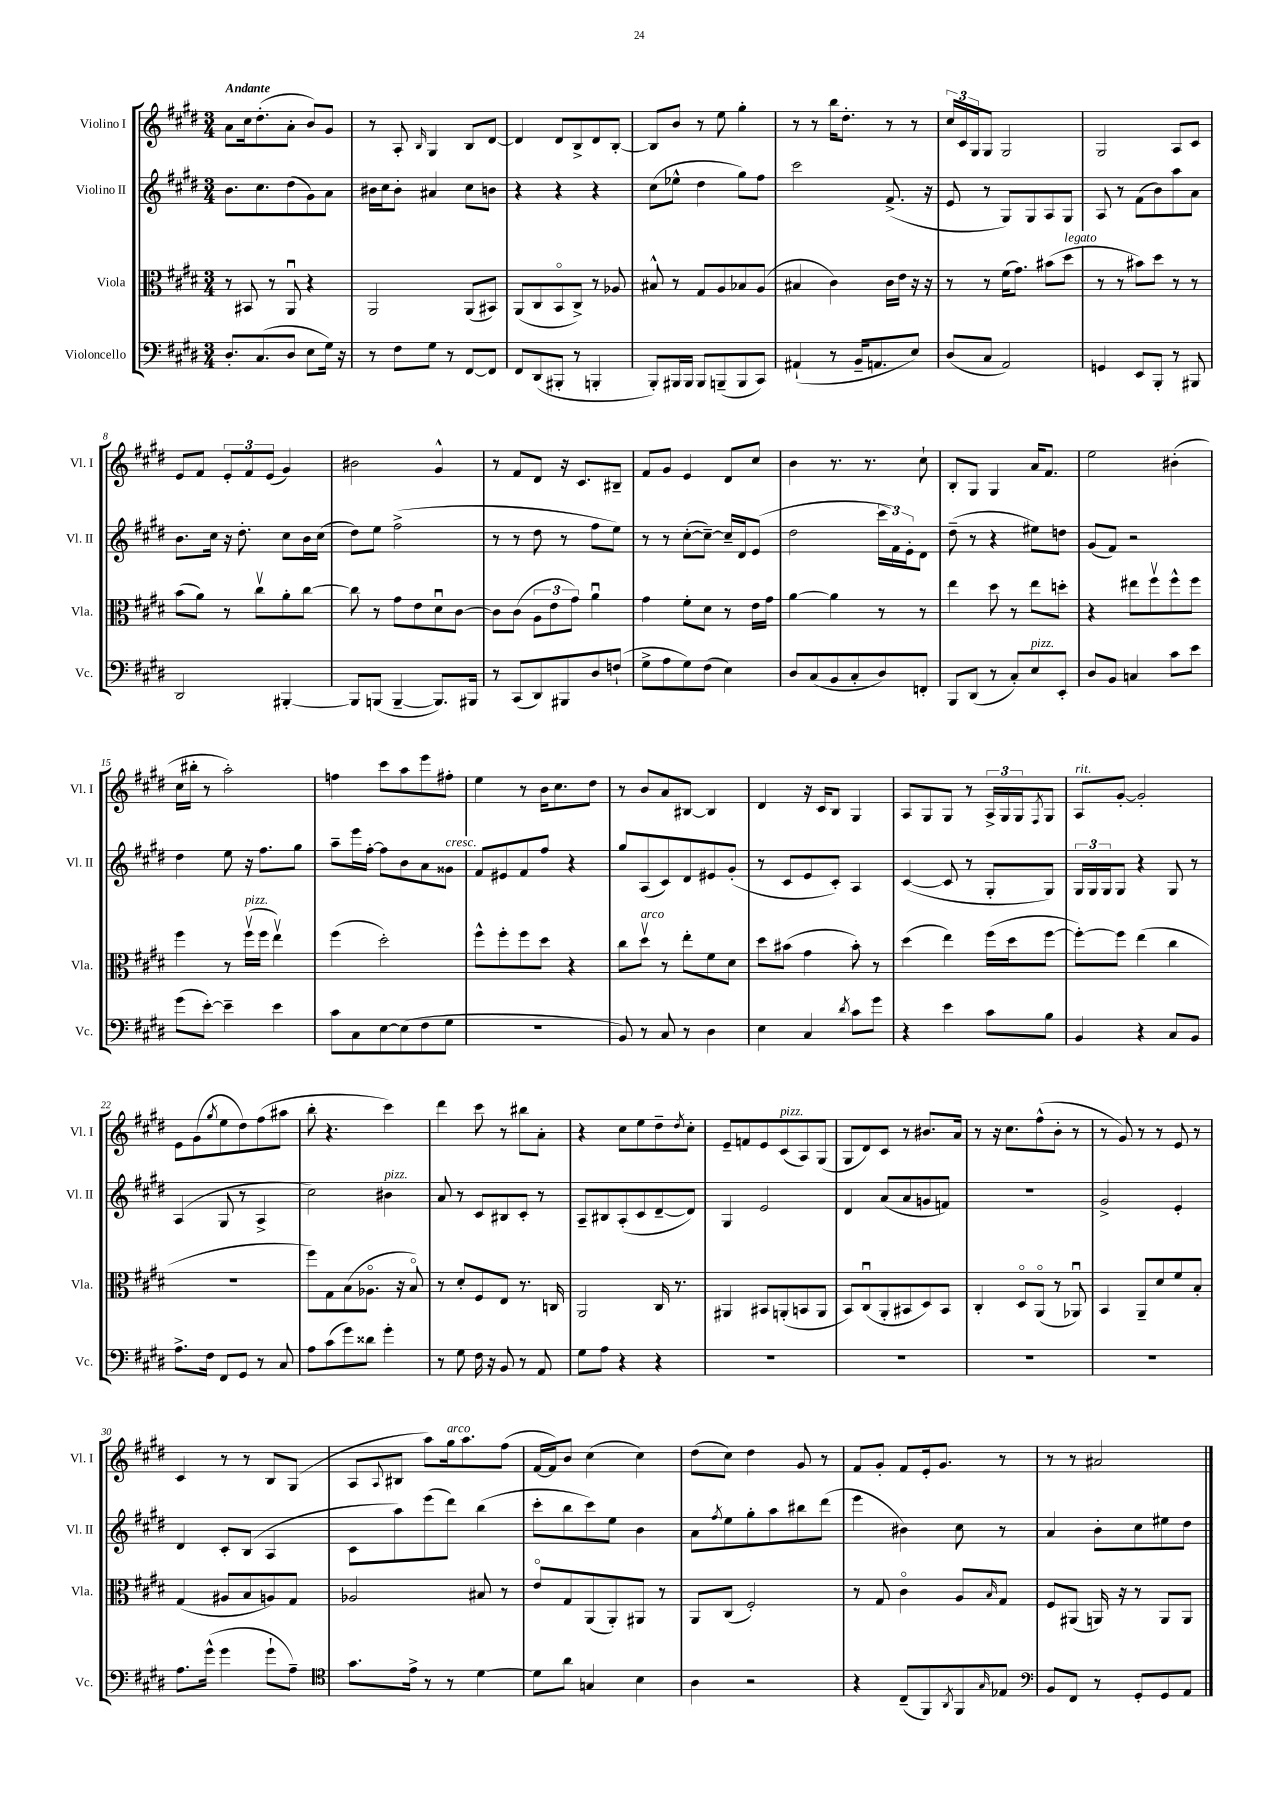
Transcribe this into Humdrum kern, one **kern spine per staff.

**kern	**kern	**kern	**kern
*staff4	*staff3	*staff2	*staff1
*clefF4	*clefC3	*clefG2	*clefG2
*k[f#c#g#d#]	*k[f#c#g#d#]	*k[f#c#g#d#]	*k[f#c#g#d#]
*M3/4	*M3/4	*M3/4	*M3/4
8.D#'	8r	8.b	8a
.	8BB#	.	16cc#
(8.C#	.	8.cc#	(8.dd#'
.	8r	.	.
8D#	8AAu	(8dd#	8a'
8E	4r	8g#)	8b)
16G#)	.	8a	8g#
16r	.	.	.
=	=	=	=
8r	2AA	16b#	8r
.	.	16cc#	.
8F#	.	8b#'	8A'
.	.	.	16qqB
8G#	.	4a#	4G#
8r	.	.	.
[8FF#	(8AA	8cc#	8B
8FF#]	8BB#)	8b	[8d#
=	=	=	=
8FF#	(8AA	4r	4d#]
(8DD#	8C#	.	.
8BBB#'	8BBo	4r	8d#
8r	8C#^)	.	8B^
4BBB'	8r	4r	8d#
.	8A-	.	[8B'
=	=	=	=
8BBB')	8B#^^	(8cc#	8B]
16BBB#	8r	8ee-^^	8b
16BBB#	.	.	.
8BBB#	8G#	4dd#	8r
(8BBB~	8A	.	8ee
8BBB	8B-	8gg#)	4gg#'
8CC#)	(8A	8ff#	.
=	=	=	=
(4AA#`	4B#	2ccc#	8r
.	.	.	8r
8r	4c#)	.	16bb
.	.	.	8.dd#'
16BB~	.	.	.
8.AA	.	.	.
.	16c#	(8.f#^	8r
.	16e	.	.
8E)	16r	.	8r
.	16r	16r	.
=	=	=	=
(8D#	8r	8e	24cc#
.	.	.	24c#
.	.	.	24G#
8C#	8r	8r	8G#
2AA)	(16f#	8G#)	2G#
.	8.g#)	.	.
.	.	8G#	.
.	(8b#	8A	.
.	8dd#	8G#	.
=	=	=	=
4GG	8r	8A	2G#
.	8r	8r	.
8EE	8b#)	(8f#	.
8BBB'	8dd#	8b)	.
8r	8r	8aa	8A
8BBB#	8r	8a	8c#
=	=	=	=
2DD#	(8b	8.b	8e
.	8a)	.	8f#
.	.	16cc#	.
.	8r	16r	12e'
.	.	8.dd#'	.
.	.	.	12f#
.	8cc#v	.	.
.	.	.	(12e
[4BBB#'	8a'	8cc#	4g#)
.	[8cc#	16b	.
.	.	(16cc#	.
=	=	=	=
8BBB#]	8cc#]	8dd#)	2b#
(8BBB	8r	8ee	.
[4BBB~	8g#	(2ff#^	.
.	8e	.	.
8.BBB])	8d#u	.	4g#^^
.	[8c#	.	.
16BBB#	.	.	.
=	=	=	=
8r	8c#]	8r	8r
(8CC#	(8c#	8r	8f#
8DD#)	12A	8dd#	8d#
.	12e	.	.
8BBB#	.	8r	16r
.	12g#)	.	.
.	.	.	8.c#
8D#	4au	8ff#	.
(8F`	.	8ee)	8B#~
=	=	=	=
8G#^	4g#	8r	8f#
8A	.	8r	8g#
8G#)	8f#'	([8cc#'	4e
(8F#	8d#	8cc#~_)	.
4E)	8r	16cc#~]	8d#
.	.	16d#	.
.	16e	(8e	8cc#
.	16g#	.	.
=	=	=	=
8D#	[4a	2dd#	4b
(8C#	.	.	.
8BB	4a]	.	8.r
8C#'	.	.	.
.	.	.	8.r
8D#)	8r	24ccc#	.
.	.	24f#)	.
.	.	24e'	.
8FF'	8r	8d#	8cc#`
=	=	=	=
8BBB	4ee	(8dd#~	8B'
(8DD#	.	8r	8G#
8r	8dd#	4r	4G#
8C#')	8r	.	.
8E	8ee	8ee#)	16a
.	.	.	8.f#
8EE'	8dd'	8dd	.
=	=	=	=
8D#	4r	(8g#	2ee
8BB	.	8f#)	.
4C	8ee#	2r	.
.	8ff#v	.	.
8c#	8ff#^^	.	(4b#'
8e	8ff#	.	.
=	=	=	=
(8g#	4ff#	4dd#	16cc#
.	.	.	16bb#'
[8e')	.	.	8r
4e~]	8r	8ee	2aa')
.	(16ff#v	16r	.
.	16ff#	8.ff#	.
4e	4eev)	.	.
.	.	8gg#	.
=	=	=	=
8c#	(4ff#	8aa~	4ff
8C#	.	16eee	.
.	.	[16ff#'	.
[8E	2dd#')	8ff#]	8ccc#
(8E]	.	8b	8aa
8F#	.	8a	8eee
8G#	.	8g##	8ff#'
=	=	=	=
2.r	8ff#^^	8f#	4ee
.	8ff#'	8e#	.
.	8ff#	8f#	8r
.	8dd#	8ff#	16b
.	.	.	8.cc#
.	4r	4r	.
.	.	.	8dd#
=	=	=	=
8BB)	8cc#	8gg#	8r
8r	8dd#v	(8A	8b
8C#	8r	8c#)	8a
8r	8ee'	8d#	[8B#
4D#	8f#	8e#	4B#]
.	8d#	(8g#'	.
=	=	=	=
4E	8dd#	8r	4d#
.	(8b#	8c#	.
4C#	4g#	8e	16r
.	.	.	16c#
.	.	8c#')	8B
8qd#	.	.	.
8c#	8b#')	4A	4G#
8g#	8r	.	.
=	=	=	=
4r	(4dd#	([4c#	8A
.	.	.	8G#
4e	4ee)	8c#]	8G#
.	.	8r	8r
8c#	(16ff#	8G#'	24A^
.	.	.	24G#
.	16dd#	.	.
.	.	.	24G#
.	.	.	8qF#
8B	[8ff#	8G#)	8G#
=	=	=	=
4BB	8ff#'_)	24G#	8A
.	.	24G#	.
.	.	24G#	.
.	8ff#]	8G#	[8g#'
4r	(4ee	4r	2g#']
8C#	4cc#	8G#	.
8BB	.	8r	.
=	=	=	=
8.A^	2.r	(4A	8e
.	.	.	(8g#
16F#	.	.	.
.	.	.	8qgg#
8FF#	.	8G#	8ee
8GG#	.	8r	8dd#)
8r	.	4A^	(8ff#
8C#	.	.	8aa#
=	=	=	=
8A	8ff#)	2cc#)	8bb'
(8c#	8G#	.	4.r
8g#)	(8B	.	.
8d##	8.A-o	.	.
4g#'	.	4b#	4ccc#)
.	16r	.	.
.	8Bo)	.	.
=	=	=	=
8r	8r	8a	4ddd#
8G#	8d#'	8r	.
16F#	8F#	8c#	8ccc#
16r	.	.	.
8BB	8E	8B#	8r
8r	8.r	8c#'	8bb#
8AA	.	8r	8a'
.	16C	.	.
=	=	=	=
8G#	2AA	8A~	4r
8A	.	8B#	.
4r	.	(8A'	8cc#
.	.	8c#	8ee
4r	16C#	[8d#~	8dd#~
.	8.r	.	.
.	.	.	8qdd#
.	.	8d#])	8cc#'
=	=	=	=
2.r	4AA#	4G#	8e~
.	.	.	8f
.	8BB#	2e	8e
.	(8AA'	.	(8c#
.	8BB	.	8A)
.	8AA	.	(8G#
=	=	=	=
2.r	8BB)	4d#	8G#
.	(8C#u	.	8d#)
.	8AA'	(8a	8c#
.	8BB#	8a	8r
.	8D#)	8g	8.b#
.	8BB#	8f)	.
.	.	.	16a
=	=	=	=
2.r	4C#'	2.r	8r
.	.	.	16r
.	.	.	8.cc#
.	8D#o	.	.
.	(8AAo	.	(8ff#^^
.	8r	.	8b'
.	8AA-u)	.	8r
=	=	=	=
2.r	4BB	2g#^	8r
.	.	.	8g#)
.	8AA~	.	8r
.	8d#	.	8r
.	8f#	4e'	8e
.	8B'	.	8r
=	=	=	=
8.A	(4G#	4d#	4c#
(16g#^^	.	.	.
4g#	8A#	8c#'	8r
.	8B	(8B	8r
8g#`	8A)	4A	8B
8A~)	8G#	.	(8G#
=	=	=	=
*clefC4	*	*	*
8.g#	2A-	8c#	8A
.	.	.	8qqA
.	.	8aa)	8B#
16e^	.	.	.
8r	.	(8eee	8aa)
8r	.	8ddd#)	16gg#
.	.	.	8.aa
[4d#	8B#	(4bb	.
.	8r	.	(8ff#
=	=	=	=
8d#]	8eo	8ccc#'	[16f#
.	.	.	16f#])
8a	8G#	8bb	8b
4G	(8AA	8ccc#)	(4cc#
.	8AA')	8ee	.
4B	8AA#	4b	4cc#)
.	8r	.	.
=	=	=	=
4A	8AA	8a	(8dd#
.	.	8qff#	.
.	(8C#	8ee	8cc#)
2r	2F#')	8gg#'	4dd#
.	.	8aa	.
.	.	8bb#	8g#
.	.	(8ddd#	8r
=	=	=	=
4r	8r	4eee	8f#
.	8G#	.	8g#'
(8C#~	4c#o	4b#)	8f#
8FF#)	.	.	16e'
.	.	.	8.g#
8qAA	.	.	.
8FF#	8A	8cc#	.
16qqG#	16qqB	.	.
8E-	8G#	8r	8r
=	=	=	=
*clefF4	*	*	*
8BB	8F#	4a	8r
8FF#	(8AA#	.	8r
8r	16AA)	8b'	2a#
.	16r	.	.
8GG#'	8r	8cc#	.
8GG#	8AA	8ee#	.
8AA	8AA	8dd#	.
==	==	==	==
*-	*-	*-	*-
